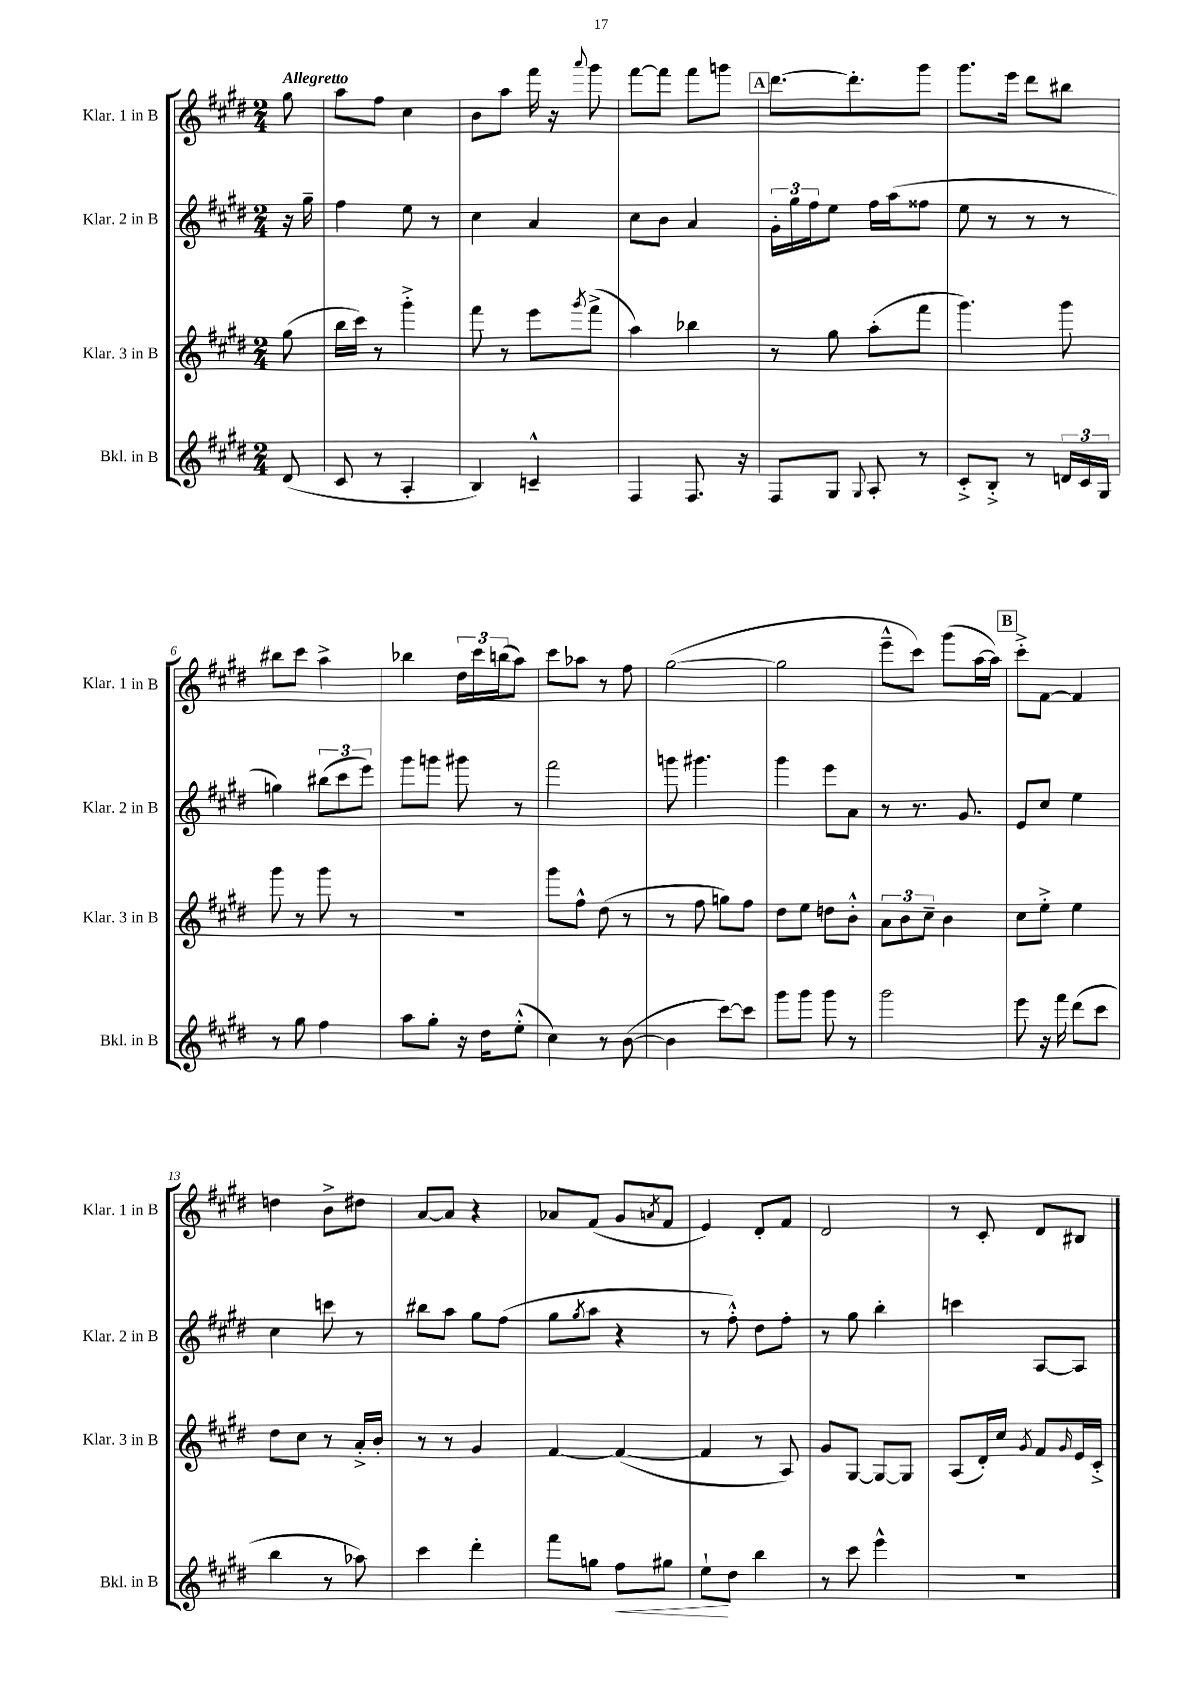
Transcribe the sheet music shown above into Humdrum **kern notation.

**kern	**dynam	**kern	**kern	**kern
*part4	*part4	*part3	*part2	*part1
*staff4	*staff4	*staff3	*staff2	*staff1
*I"Bkl. in B	*	*I"Klar. 3 in B	*I"Klar. 2 in B	*I"Klar. 1 in B
*I'Bkl. in B	*	*I'Klar. 3 in B	*I'Klar. 2 in B	*I'Klar. 1 in B
*clefG2	*	*clefG2	*clefG2	*clefG2
*k[f#c#g#d#]	*	*k[f#c#g#d#]	*k[f#c#g#d#]	*k[f#c#g#d#]
*M2/4	*	*M2/4	*M2/4	*M2/4
=	=	=	=	=
!	!	!	!	!LO:TX:a:B:t=Allegretto
(8d#/	.	(8gg#\	16r	8gg#\
.	.	.	16gg#~\	.
=1	=1	=1	=1	=1
8c#/	.	16bb\LL	4ff#\	8aa\L
.	.	16ccc#\JJ)	.	.
8r	.	8r	.	8ff#\J
4A'/	.	4ggg#'^\	8ee\	4cc#\
.	.	.	8r	.
=2	=2	=2	=2	=2
4B/)	.	8fff#\	4cc#\	8b\L
.	.	8r	.	8aa\J
4cn~^^/	.	8eee\L	4a/	16fff#\
.	.	.	.	16r
.	.	8qggg#/	.	8qqaaa/
.	.	(8fff#^\J	.	8ggg#\
=3	=3	=3	=3	=3
4F#/	.	4aa\)	8cc#\L	[8fff#\L
.	.	.	8b\J	8fff#\J]
8.F#/	.	4bb-X\	4a/	8fff#\L
.	.	.	.	8gggn\J
16r	.	.	.	.
!!LO:REH:place=s1:t=A
=4	=4	=4	=4	=4
8F#/L	.	8r	24g#'\LL	[8.ddd#\L
.	.	.	24gg#\	.
.	.	.	24ff#\J	.
8G#/J	.	8gg#\	8ee\J	.
.	.	.	.	8.ddd#'\]
8qqG#/	.	.	.	.
8A'/	.	(8aa'\L	16ff#\LL	.
.	.	.	(16aa\J	.
8r	.	8fff#\J	8ff##X\J	8ggg#\J
=5	=5	=5	=5	=5
8c#'^/L	.	4.ggg#\)	8ee\	8.ggg#\L
8B'^/J	.	.	8r	.
.	.	.	.	16eee\Jk
8r	.	.	8r	8ddd#\L
24dn/LL	.	8ggg#\	8r	8bb#X\J
24c#/	.	.	.	.
24G#/JJ	.	.	.	.
!!LO:LB:g=z
=6	=6	=6	=6	=6
8r	.	8ggg#\	4ggn\)	8bb#X\L
8gg#\	.	8r	.	8ccc#\J
4ff#\	.	8ggg#\	(12bb#X\L	4aa^\
.	.	.	12ccc#\	.
.	.	8r	.	.
.	.	.	12eee\J)	.
=7	=7	=7	=7	=7
8aa\L	.	2r	8ggg#\L	4bb-X\
8gg#'\J	.	.	8gggn\J	.
16r	.	.	8ggg#X\	24dd#\LL
.	.	.	.	24ccc#\
16dd#\KL	.	.	.	.
.	.	.	.	(24bbn\J
(8ee'^^\J	.	.	8r	8aa\J)
=8	=8	=8	=8	=8
4cc#\)	.	8ggg#\L	2fff#\	8ccc#\L
.	.	8ff#^^\J	.	8aa-X\J
8r	.	(8dd#\	.	8r
([8b\	.	8r	.	8ff#\
=9	=9	=9	=9	=9
4b\]	.	8r	8gggn\	([2gg#\
.	.	8ff#\	4.ggg#X\	.
[8ccc#\L)	.	8ggn\L)	.	.
8ccc#\J]	.	8ff#\J	.	.
=10	=10	=10	=10	=10
8ggg#\L	.	8dd#\L	4ggg#\	2gg#\]
8ggg#\J	.	8ee\J	.	.
8ggg#\	.	8ddn\L	8eee\L	.
8r	.	8b'^^\J	8a\J	.
=11	=11	=11	=11	=11
2ggg#\	.	12a\L	8r	8eee~^^\L
.	.	12b\	.	.
.	.	.	8.r	8ccc#\J)
.	.	12cc#~\J	.	.
.	.	4b\	.	(8ggg#\L
.	.	.	8.g#/	.
.	.	.	.	[16aa\L
.	.	.	.	16aa\JJ])
!!LO:REH:place=s1:t=B
=12	=12	=12	=12	=12
8eee\	.	8cc#\L	8e/L	8ccc#'^\L
16r	.	8ee'^\J	8cc#/J	[8f#\J
16fff#\	.	.	.	.
(8ddd#\L	.	4ee\	4ee\	4f#/]
8ccc#\J	.	.	.	.
!!LO:LB:g=z
=13	=13	=13	=13	=13
4bb\	.	8dd#\L	4cc#\	4ddn\
.	.	8cc#\J	.	.
8r	.	8r	8cccn\	8b^\L
8aa-X\)	.	16a'^/LL	8r	8dd#X\J
.	.	16b'/JJ	.	.
=14	=14	=14	=14	=14
4ccc#\	.	8r	8bb#X\L	[8a/L
.	.	8r	8aa\J	8a/J]
4ddd#'\	.	4g#/	8gg#\L	4r
.	.	.	(8ff#\J	.
=15	=15	=15	=15	=15
8fff#\L	.	[4f#/	8gg#\L	8a-X/L
.	.	.	8qgg#/	.
8ggn\J	.	.	8aa\J	(8f#/J
!	!LO:HP:b	!	!	!
8ff#\L	<	(4f#/_	4r	8g#/L
.	.	.	.	8qan/
8gg#X\J	.	.	.	8f#/J
=16	=16	=16	=16	=16
8ee`\L	.	4f#/]	8r	4e/)
8dd#\J	[	.	8ff#'^^\)	.
4bb\	.	8r	8dd#\L	8d#'/L
.	.	8A/)	8ff#'\J	8f#/J
=17	=17	=17	=17	=17
8r	.	8g#/L	8r	2d#/
8ccc#\	.	[8G#/J	8gg#\	.
4eee^^\	.	8G#/L_	4bb'\	.
.	.	8G#/J]	.	.
=18	=18	=18	=18	=18
2r	.	(8A/L	4cccn\	8r
.	.	16d#'/L)	.	8c#'/
.	.	16cc#/JJ	.	.
.	.	8qg#/	.	.
.	.	8f#/L	[8A/L	8d#/L
.	.	16qqg#/	.	.
.	.	16e/L	8A/J]	8B#X/J
.	.	16c#'^/JJ	.	.
==	==	==	==	==
*-	*-	*-	*-	*-
